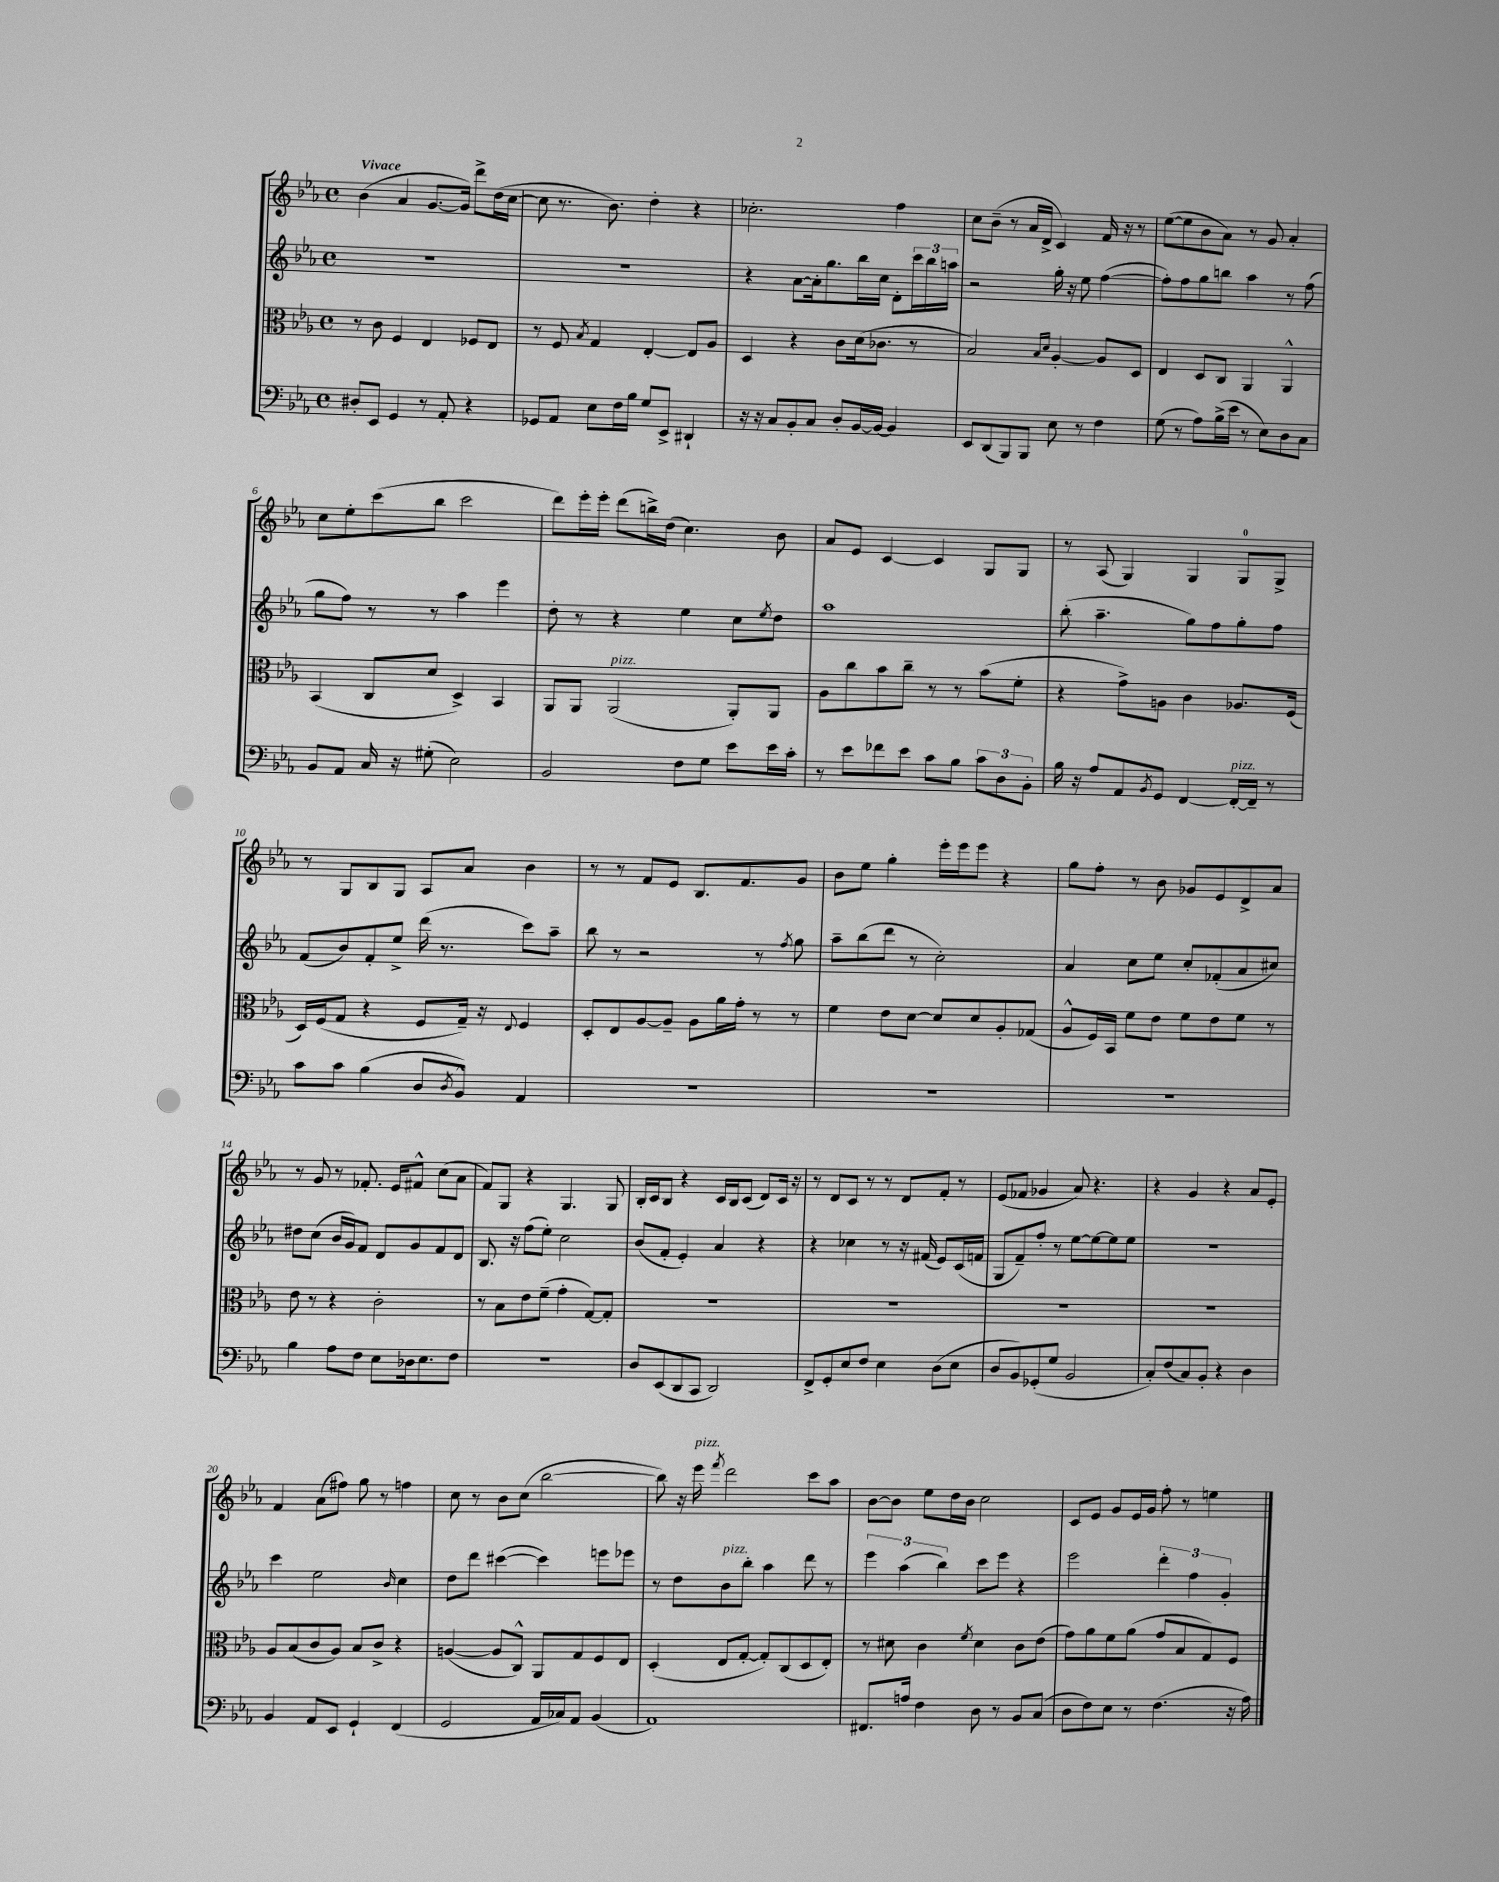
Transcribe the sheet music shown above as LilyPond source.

<<
\new StaffGroup <<
\new Staff = "s0" {
    \clef treble \key ees \major \defaultTimeSignature \time 4/4 \tempo "Vivace"
    bes'4( aes'4 g'8.~ g'16) d'''8-> d''16( c''16~ |
    c''8 r8. bes'8.) d''4-. r4 |
    ces''2.-. f''4 |
    c''8 bes'8--( r8 aes'16 d'16-> c'4) f'16 r16 r8 |
    ees''8~( ees''8 bes'8 aes'8) r8 g'8 aes'4-. |
    c''8 ees''8-. c'''8( bes''8 c'''2 |
    d'''8) ees'''16-. ees'''16-. d'''8( b''16->) d''16( c''4.) bes'8 |
    aes'8 ees'8 c'4~ c'4 g8 g8 |
    r8 aes8( g4) g4 g8-0 g8-> |
    r8 g8 bes8 g8 aes8 aes'8 bes'4 |
    r8 r8 f'8 ees'8 bes8. f'8. g'8 |
    bes'8 ees''8 g''4-. ees'''16-. ees'''16 ees'''8 r4 |
    g''8 f''8-. r8 bes'8 ges'8 ees'8 d'8-> aes'8 |
    r8 g'8 r8 fes'8.-. ees'16 fis'8-^ c''8( aes'8 |
    f'8) g8 r4 g4. g8 |
    bes16-. c'16 bes8 r4 c'16 bes16 c'8( d'8) c'16 r16 |
    r8 d'8 c'8 r8 r8 d'8 f'8-. r8 |
    ees'8( fes'8 ges'4 aes'8) r4. |
    r4 g'4 r4 aes'8 ees'8-. |
    f'4 aes'8( fis''8) g''8 r8 f''4 |
    c''8 r8 bes'8 c''8( bes''2~ |
    bes''8) r16 ees'''16^\markup { \italic "pizz." } \acciaccatura { f'''8 } d'''2 c'''8 aes''8 |
    bes'8~ bes'8 ees''8 d''16 bes'16 c''2 |
    c'8 ees'8 g'8 ees'16 g'16 f''8-. r8 e''4 \bar "|." |
}
\new Staff = "s1" {
    \clef treble \key ees \major \defaultTimeSignature \time 4/4
    R1 |
    R1 |
    r4 aes'8~ aes'16-. g''8. bes''16 c''16 d'8-. \tuplet 3/2 { c'''16 bes''16 a''16 } |
    r2 g''16-. r16 ees''8 f''4~( |
    f''8-.) f''8 g''8 b''8 aes''4 r8 f''8( |
    g''8 f''8) r8 r8 aes''4 ees'''4 |
    d''8-. r8 r4 ees''4 c''8 \acciaccatura { ees''8 } d''8 |
    aes''1 |
    bes''8-.( aes''4.-- g''8) f''8 g''8-. f''8 |
    f'8( bes'8) f'8-. ees''8-> d'''16( r8. c'''8) aes''8-- |
    bes''8 r8 r2 r8 \acciaccatura { f''8 } g''8 |
    aes''8-- bes''8( d'''8 r8 c''2-.) |
    aes'4 c''8 ees''8 c''8-. fes'8-.( aes'8 cis''8) |
    dis''8 c''8( bes'16 g'16) f'8 d'8 g'8 f'8 d'8 |
    bes8. r16 f''8( ees''8-.) c''2 |
    bes'8( f'8-. ees'4-.) aes'4 r4 |
    r4 ces''4 r8 r16 fis'16( ees'8) c'16( f'16 |
    g8 f'8--) f''8-. r8 ees''8~ ees''8~ ees''8 ees''8 |
    r1 |
    c'''4 ees''2 \grace { bes'16 } c''4 |
    d''8 d'''8 cis'''4~( cis'''4) e'''8 ees'''8 |
    r8 d''8 bes'8^\markup { \italic "pizz." } bes''8-. aes''4 d'''8 r8 |
    \tuplet 3/2 { ees'''4 aes''4( bes''4) } c'''8 ees'''8 r4 |
    ees'''2 \tuplet 3/2 { d'''4-. f''4 g'4-. } \bar "|." |
}
\new Staff = "s2" {
    \clef alto \key ees \major \defaultTimeSignature \time 4/4
    r8 c'8 f4 ees4 fes8 ees8 |
    r8 f8 \acciaccatura { bes8 } g4 ees4~-. ees8 aes8 |
    d4 r4 c'8 d'16( ces'8. r8 |
    bes2) \grace { bes16 d'16 } aes4~-. aes8 d8 |
    ees4 d8 c8 aes,4 aes,4-^ |
    bes,4( c8 d'8 d4->) bes,4 |
    aes,8 aes,8 aes,2^\markup { \italic "pizz." }( aes,8-.) aes,8 |
    aes8 c''8 bes'8 c''8-- r8 r8 bes'8( f'8-. |
    r4 g'8->) a8 c'4 aes8. f16( |
    d16) f16( g8 r4 f8 g16--) r16 \appoggiatura { ees8 } f4 |
    d8-. ees8 aes8~ aes8-- aes8 aes'16 g'16-. r8 r8 |
    f'4 ees'8 d'8~ d'8 d'8 aes8-. ges8( |
    aes8-^ f16) bes,16 f'8 ees'8 f'8 ees'8 f'8 r8 |
    ees'8 r8 r4 c'2-. |
    r8 bes8 ees'8 f'8--( g'4-. g8~) g8-. |
    R1 |
    R1 |
    R1 |
    R1 |
    aes8 bes8( c'8 aes8) bes8 c'8-> r4 |
    a4~( a8 c8-^) aes,8 g8 f8 ees8 |
    d4-.( ees8 g8~-. g8-.) c8( d8 ees8-.) |
    r8 dis'8 c'4 \acciaccatura { f'8 } dis'4 c'8 ees'8( |
    g'8) aes'8 f'8 aes'8( g'8 bes8 g8) f8 \bar "|." |
}
\new Staff = "s3" {
    \clef bass \key ees \major \defaultTimeSignature \time 4/4
    dis8-. ees,8 g,4 r8 aes,8-. r4 |
    ges,8 aes,8 ees8 f16 bes16 g8 ees,8-> dis,4-! |
    r16 r16 c8 bes,8-. c8 d8-. bes,16~ bes,16~ bes,4 |
    ees,8 d,8( bes,,8) bes,,8 ees8 r8 f4 |
    g8( r8 aes8) bes16->( ees'16 r8 ees8) d8 c8 |
    bes,8 aes,8 c16 r16 gis8-.( ees2) |
    bes,2 f8 g8 ees'8 ees'16 c'16-. |
    r8 ees'8 fes'8 ees'8 c'8 bes8 \tuplet 3/2 { c'8 d8 bes,8-. } |
    bes16 r16 aes8 aes,8 \acciaccatura { bes,8 } g,8 f,4~ f,16~-.^\markup { \italic "pizz." } f,16-- r8 |
    c'8 c'8 bes4( d8 \acciaccatura { d8 } bes,8-^) aes,4 |
    R1 |
    R1 |
    R1 |
    bes4 aes8 f8 ees8 des16 ees8. f8 |
    R1 |
    d8 ees,8( d,8 c,8 d,2) |
    f,8-> g,8-. ees8 f8 ees4 d8( ees8 |
    d8 bes,8) ges,8-.( g8 bes,2 |
    c8-.) f8( c8) bes,8-. r4 d4 |
    bes,4 aes,8 ees,8 g,4-! f,4( |
    g,2 aes,16 ces16) aes,8 bes,4( |
    aes,1) |
    fis,8. a16 f4 d8 r8 bes,8 c8( |
    d8 f8) ees8 r8 f4.( r16 aes16) \bar "|." |
}
>>
>>
